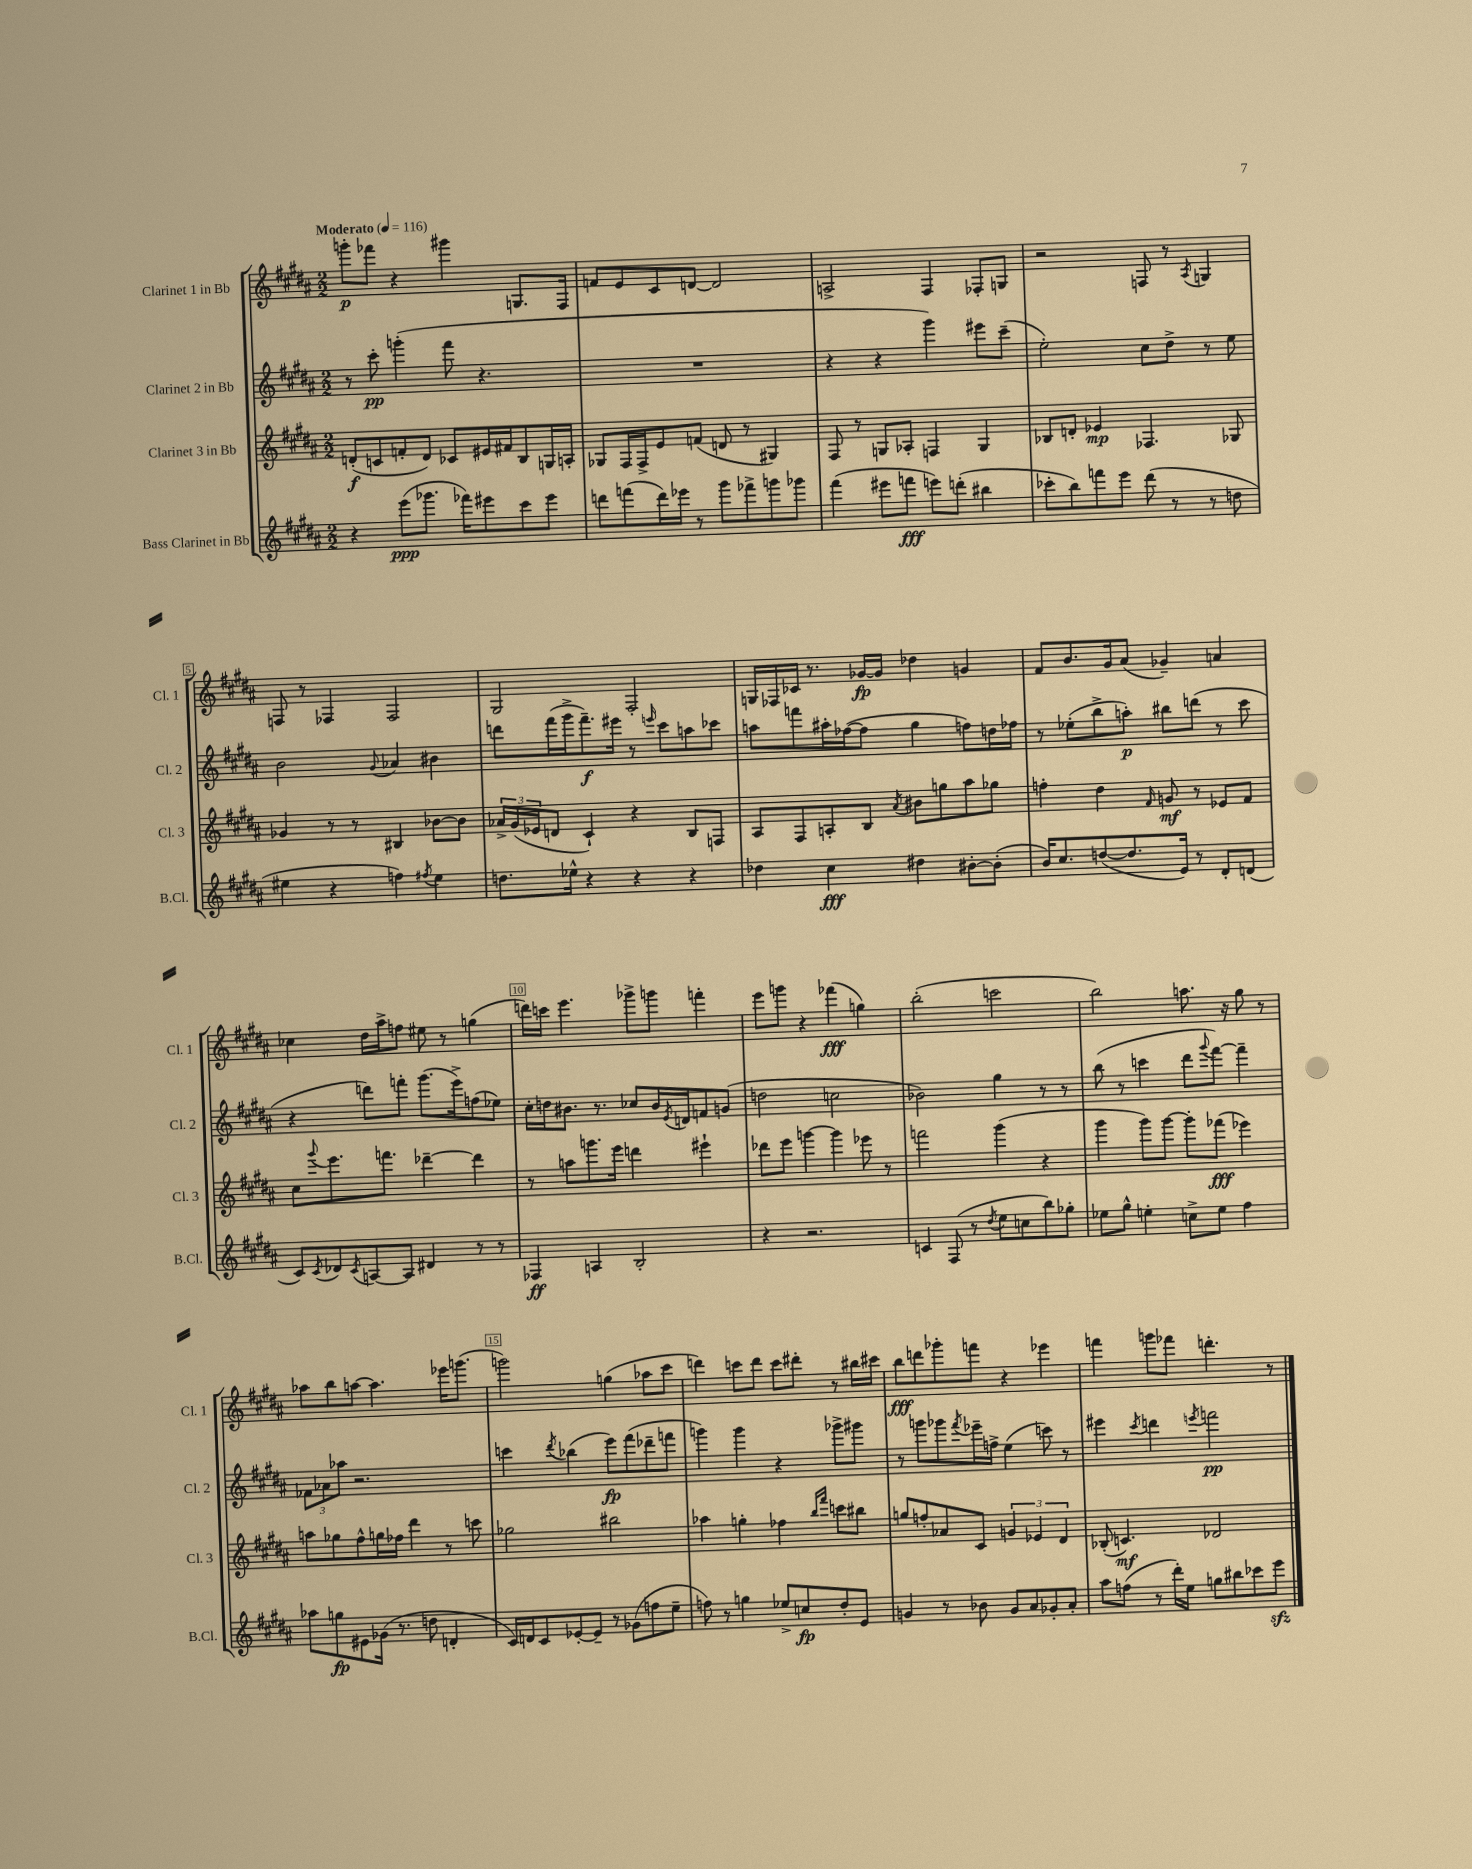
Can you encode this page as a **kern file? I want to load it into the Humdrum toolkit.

**kern	**kern	**kern	**kern
*staff4	*staff3	*staff2	*staff1
*clefG2	*clefG2	*clefG2	*clefG2
*k[f#c#g#d#a#]	*k[f#c#g#d#a#]	*k[f#c#g#d#a#]	*k[f#c#g#d#a#]
*M2/2	*M2/2	*M2/2	*M2/2
*MM116	*MM116	*MM116	*MM116
4r	(8d'	8r	8ggg'
.	8c	8ccc#'	8fff-
(8eee	8f'	(4ggg'	4r
8.ggg-	8d)	.	.
.	8c-	8fff#	4ggg#
16fff-)	.	.	.
8eee#	16e#	4.r	.
.	16f#	.	.
8ccc#	8B	.	8.G
8eee#	16G	.	.
.	16A'	.	16F#
=	=	=	=
8ddd	8G-	1r	8f
(8fff	16F#	.	8e
.	16F#^	.	.
16ddd)	8e	.	8c#
16eee-	.	.	.
8r	(8f	.	[8d
8ggg#	8d	.	2d]
8fff-^	8r	.	.
8ggg	4G#)	.	.
8ggg-	.	.	.
=	=	=	=
(4fff#	8F#	4r	2A^
.	8r	.	.
8eee#	8G	4r	.
8fff	8A-'	.	.
8eee)	4F	4ggg#)	4F#
(8ddd'	.	.	.
4bb#	4G	8eee#	8F-'
.	.	(8ccc#~	8G
=	=	=	=
8ccc-'	8B-	2ee')	2r
8bb)	8d'	.	.
8fff	4e-	.	.
8eee	.	.	.
(8ddd#	4.F-	8cc#	8F
8r	.	8dd#^	8r
.	.	.	8qA#
8r	.	8r	4G
8dd	8G-	8ee	.
=	=	=	=
4ee#	4g-	2b	8F
.	.	.	8r
4r	8r	.	4F-
.	8r	.	.
.	.	8qqg#	.
4ff)	4B#	4a-	2F-
8qff#	.	.	.
4ee#	[8b-	4b#	.
.	8b-]	.	.
=	=	=	=
8.dd	24a-^	8ddd	2G#
.	(24g#	.	.
.	24e-	.	.
.	8d	(16fff#	.
16ee-^^	.	16ggg#^	.
4r	4c#`)	8.fff#~)	.
.	.	16eee#	.
4r	4r	8r	2F#'
.	.	16qqeee	.
.	.	8ccc#	.
4r	8B	8aa	.
.	8F	8ccc-	.
=	=	=	=
4dd-	8A#	8aa	16G
.	.	.	16F-
.	8F#	8fff	16c-
.	.	.	8.r
4cc#	8A'	16aa#'	.
.	.	([16ff-	.
.	8B	8ff-]	[16g-
.	.	.	16g-]
.	8qa#	.	.
4dd#	8b#	4gg#	4dd-
.	8gg	.	.
[8b#'	8aa#	8ff)	4g
(8b#']	8gg-	16dd	.
.	.	16ff-	.
=	=	=	=
16b)	4ff'	8r	8f#
8.cc#	.	.	.
.	.	(8ee-'	8.b
([8dd	4dd#	8bb^	.
.	.	.	16g#
8.dd]	.	8aa')	(8a#
.	16qqf#	.	.
.	8g	8bb#	4g-~)
16e)	.	.	.
8r	8r	(8ddd	.
8d#'	8e-	8r	4a
(8d	8f#	8ccc#	.
=	=	=	=
8c#)	8cc#	4r	4cc-
8qc#	8qqggg#	.	.
8d-	8.eee	.	.
8qc#	.	.	.
[8A	.	8ddd)	16dd#
.	8.fff	.	16aa#^
8A]	.	8fff'	8ff
4d#	[4ddd-~	(8.ggg#	8ee#
.	.	.	8r
.	.	16eee^)	.
8r	4ddd-]	(8ff	(4gg
8r	.	8ee-)	.
=	=	=	=
4F-	8r	16cc#'	16ddd)
.	.	16dd	16ccc
.	8aa	8.b#	4.eee
4A	8.ggg	.	.
.	.	8.r	.
.	16eee	.	.
2B'	4ddd	8cc-	8ggg-^
.	.	16b#	8ggg
.	.	8qe	.
.	.	16d	.
.	4eee#`	8f	4fff'
.	.	(8g	.
=	=	=	=
4r	8ddd-	2dd	8eee
.	8eee	.	8ggg
2.r	[4ggg	.	4r
.	4ggg]	2cc	(4fff-
.	8eee-	.	4gg)
.	8r	.	.
=	=	=	=
4c	2fff	2b-)	(2bb'
(8F#	.	.	.
8r	.	.	.
8qdd#	.	.	.
8ee	(4ggg#	4gg#	2ccc
8cc	.	.	.
8bb)	4r	8r	.
8gg-'	.	8r	.
=	=	=	=
8ee-	4ggg#	(8bb	2bb)
8gg#^^	.	8r	.
4ee'	8ggg#)	4ccc	.
.	[8ggg#	.	.
8cc^	8ggg#']	8ddd#	8.aa
.	.	8qqggg#	.
8ee	(8fff-	[8fff#)	.
.	.	.	16r
4ff#	4eee-)	4fff#~]	8gg#
.	.	.	8r
=	=	=	=
8aa-	8aa	12f-	8aa-
.	.	12a-	.
8gg	8gg-	.	8bb
.	.	12aa-	.
8e#	8ff#^^	2.r	[8aa
(16g-	16gg	.	4.aa]
8.r	16ff-	.	.
.	4ddd#	.	.
8dd	.	.	.
4d'	8r	.	16eee-
.	.	.	(8.ggg
.	8ccc	.	.
=	=	=	=
16c#)	2gg-	4ccc	2ggg)
16d	.	.	.
8c#	.	.	.
.	.	8qddd#	.
[8e-'	.	(4bb-	.
8e-~]	.	.	.
8r	2bb#	8eee)	(4gg
(8g-	.	(8fff#	.
8ff	.	8ddd-~	8aa-
8ee~	.	8fff	8ccc#
=	=	=	=
8ff)	4aa-	4ggg)	4ddd)
8r	.	.	.
4gg	4gg'	4ggg	8ccc
.	.	.	8ddd
8ee-^	4ff-	4r	8ccc
8cc	.	.	8ddd#'
.	16qqbb	.	.
.	16qqfff#	.	.
8dd#'	8ccc	8ggg-^	8r
8e	8bb#	8ggg#	16bb#
.	.	.	16ccc#
=	=	=	=
4g	8gg	8r	8bb
.	8ff'	8ggg	8ddd
8r	8a-	8ggg-	8ggg-'
.	.	8qfff#	.
8b-	8c#	16eee-~	8fff
.	.	16ff^	.
8g	6g	(4ee	4r
8a#	.	.	.
.	6e-	.	.
8g-'	.	8ccc)	4eee-
.	6d#	.	.
8a#'	.	8r	.
=	=	=	=
8aa#	(8B-'	4eee#	4fff
(8ff	4.c)	.	.
.	.	8qccc#	.
8r	.	4ddd	8ggg
16ddd#')	.	.	8fff-
16ee	.	.	.
.	.	8qeee	.
8gg	2d-	2fff	4.ddd'
8bb#	.	.	.
8ccc-	.	.	.
8eee	.	.	8r
==	==	==	==
*-	*-	*-	*-
